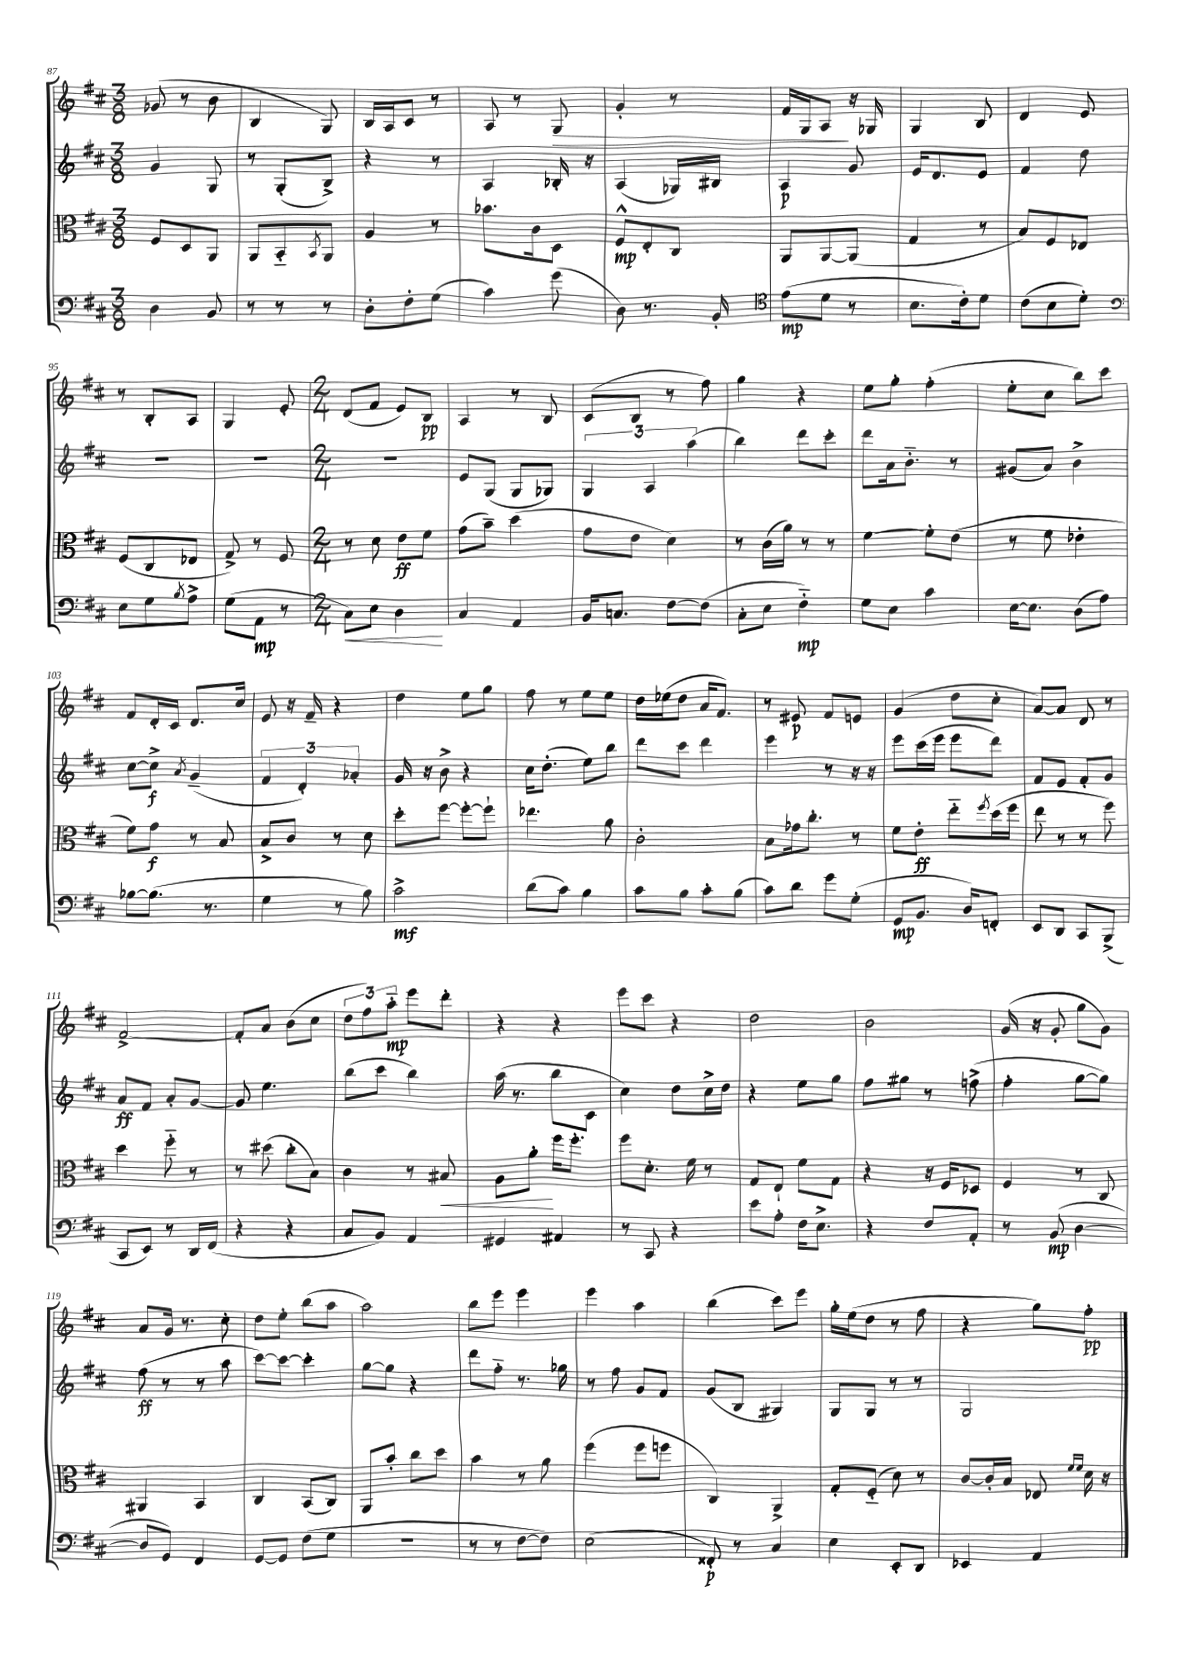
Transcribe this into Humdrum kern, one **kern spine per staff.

**kern	**kern	**kern	**kern
*staff4	*staff3	*staff2	*staff1
*clefF4	*clefC3	*clefG2	*clefG2
*k[f#c#]	*k[f#c#]	*k[f#c#]	*k[f#c#]
*M3/8	*M3/8	*M3/8	*M3/8
4D	8F#	4g	(8g-
.	8D	.	8r
8BB	8AA	8G	8b
=	=	=	=
8r	8AA	8r	4B
8r	8BB'~	(8G'	.
.	8qBB	.	.
8r	8AA	8B^)	8G)
=	=	=	=
8D'	4A	4r	16B
.	.	.	16A
8F#'	.	.	8c#
(8G	8r	8r	8r
=	=	=	=
4c#)	8.b-	4A	8A
.	.	.	8r
.	16c#	.	.
(8g	8D	16B-'	8G
.	.	16r	.
=	=	=	=
8D)	8F#^^	(4A	4g'
8.r	8E'	.	.
.	8C#	16G-)	8r
16BB'	.	16B#	.
=	=	=	=
*clefC4	*	*	*
(8e	8AA	4A	16f#
.	.	.	16G
8d	[8AA	.	8A
8r	(8AA]	8g	16r
.	.	.	16G-
=	=	=	=
8.B	4G	16e	4G
.	.	8.d	.
16c#')	.	.	.
8d	8r	8e	8B
=	=	=	=
(8c#	8B)	4f#	4d
8B	8F#	.	.
8d')	8E-	8dd	8e
=	=	=	=
*clefF4	*	*	*
8E	(8F#	4.r	8r
8G	8C#	.	8B'
8qB	.	.	.
8A^	8E-	.	8A
=	=	=	=
(8G	8G^)	4.r	4G
8AA	8r	.	.
8r	8F#	.	8e'
=	=	=	=
*M2/4	*M2/4	*M2/4	*M2/4
8C#)	8r	2r	(8d
8E	8d	.	8f#
4D	8e	.	8e)
.	8f#	.	8B
=	=	=	=
4C#	(8g	8e	4A
.	8b~)	(8G	.
4AA	(4dd	8G	8r
.	.	8G-)	8B
=	=	=	=
16BB	8g	6G	(8c#
8.C	.	.	.
.	8e	.	8B
.	.	6A	.
[8F#	4d)	.	8r
.	.	(6aa	.
(8F#]	.	.	8ff#)
=	=	=	=
8C#'	8r	4bb)	4gg
8E	(16c#	.	.
.	16a)	.	.
4F#'~)	8r	8ddd	4r
.	8r	8ccc#'	.
=	=	=	=
8G	[4f#	8ddd	8ee
8E	.	16a	8gg'
.	.	8.b'~	.
4c#	8f#']	.	(4ff#'
.	(8e	8r	.
=	=	=	=
[16E	8r	(8g#	8ee'
8.E]	.	.	.
.	8f#	8a)	8cc#
(8D	4e-'	4b^	8bb)
8A)	.	.	8ccc#
=	=	=	=
[8B-	8f#)	[8cc#	8f#
(8.B-]	8g	8cc#^]	16d'
.	.	.	16c#
.	.	8qa	.
.	8r	(4g~	8.d
8.r	.	.	.
.	8B	.	.
.	.	.	16cc#
=	=	=	=
4G	8B^	6f#	8e
.	8c#	.	16r
.	.	6d')	.
.	.	.	16f#~
8r	8r	.	4r
.	.	6a-'	.
8B)	8d	.	.
=	=	=	=
2c#^	8dd'	16g	4dd
.	.	16r	.
.	[8ff#	8b^	.
.	8ff#'_	4r	8ee
.	8ff#`]	.	8gg
=	=	=	=
(8d	4.ee-	16cc#	8ff#
.	.	(8.dd'	.
8c#)	.	.	8r
4B	.	8ee)	8ee
.	8a	8bb	8ee
=	=	=	=
8c#	2c#'	8ddd	16dd
.	.	.	(16ee-
8B	.	8ccc#	8dd
8c#'	.	4ddd	16a
.	.	.	8.f#)
(8B	.	.	.
=	=	=	=
8c#)	8B	4eee	8r
8d	16g-	.	8e#
.	8.cc#'	.	.
8g	.	8r	8f#
(8G'	8r	16r	8e
.	.	16r	.
=	=	=	=
8GG	8f#	8eee	(4g
8.BB	8e'	(16ccc#	.
.	.	16eee	.
.	8ee'~	8eee	8dd
16D)	.	.	.
.	8qff#	.	.
8FF'	(16dd	8ddd)	8cc#'
.	16ff#	.	.
=	=	=	=
8EE	8ee	8f#	[8a)
8DD	8r	8e	8a]
8CC#	8r	8f#'	8d
(8BBB^	8ff#)	8g	8r
=	=	=	=
8CC#	4dd	8a	[2f#^
8EE)	.	8f#	.
8r	8ff#'~	8a'	.
16DD	8r	[8g	.
(16FF#	.	.	.
=	=	=	=
4r	8r	8g]	8f#']
.	(8dd#	4.ee	8a
4r	8cc#'	.	(8b
.	8B)	.	8cc#
=	=	=	=
8C#	4c#	(8bb	12dd
.	.	.	12ff#)
8BB)	.	8ccc#	.
.	.	.	12aa'~
4AA	8r	4bb)	8eee
.	8B#	.	8ddd'
=	=	=	=
4GG#	8A	(16aa	4r
.	.	8.r	.
.	8a'	.	.
4AA#	16ff#	8bb	4r
.	8.ff#'	.	.
.	.	8c#	.
=	=	=	=
8r	8ff#	4cc#)	8eee
8CC#	8.d'	.	8ccc#
4r	.	8dd	4r
.	16f#	.	.
.	8r	16cc#^	.
.	.	16dd	.
=	=	=	=
8e	8G	4r	2dd
8A'	8E`	.	.
16F#	8f#	8ee	.
8.E^	.	.	.
.	8G	8gg	.
=	=	=	=
4r	4r	8ff#	2b
.	.	8gg#	.
8F#	16r	8r	.
.	16F#	.	.
8AA'	8D-	(8ff^	.
=	=	=	=
8r	4F#	4ff#'	(16g
.	.	.	16r
(8BB	.	.	8g'
[4D	8r	[8gg	8gg
.	8C#	8gg])	8g)
=	=	=	=
8D]	4AA#	(8ff#	8a
8GG)	.	8r	16g
.	.	.	8.r
4FF#	4BB	8r	.
.	.	8aa	8cc#'
=	=	=	=
[8GG	4C#	[8ccc#)	8dd
8GG]	.	8ccc#_	8ee'
(8F#	(8BB	4ccc#']	(8bb
8G	8C#)	.	8aa
=	=	=	=
2r	8AA	[8gg	2aa)
.	8b'	8gg]	.
.	8cc#	4r	.
.	8dd	.	.
=	=	=	=
8r	4b	8ddd	8bb
8r	.	8ff#'~	8eee
[8F#	8r	8.r	4eee
8F#])	8a	.	.
.	.	16gg-	.
=	=	=	=
(2E	(4ff#	8r	4eee
.	.	8ff#	.
.	8ff#	8g	4aa
.	8ff	8f#	.
=	=	=	=
8FF##')	4C#)	(8g	(4bb
8r	.	8B	.
4C#	4AA^	4G#)	8ccc#)
.	.	.	8eee
=	=	=	=
4E	8G'	8G	16gg'
.	.	.	(16ee
.	(8F#'~	8G	8dd
8EE'	8d)	8r	8r
8DD	8r	8r	8ff#
=	=	=	=
4EE-	[8c#	2G	4r
.	16c#']	.	.
.	16B	.	.
4AA	8E-	.	8gg)
.	16qqf#	.	.
.	16qqf#	.	.
.	16d	.	8ff#'
.	16r	.	.
==	==	==	==
*-	*-	*-	*-
